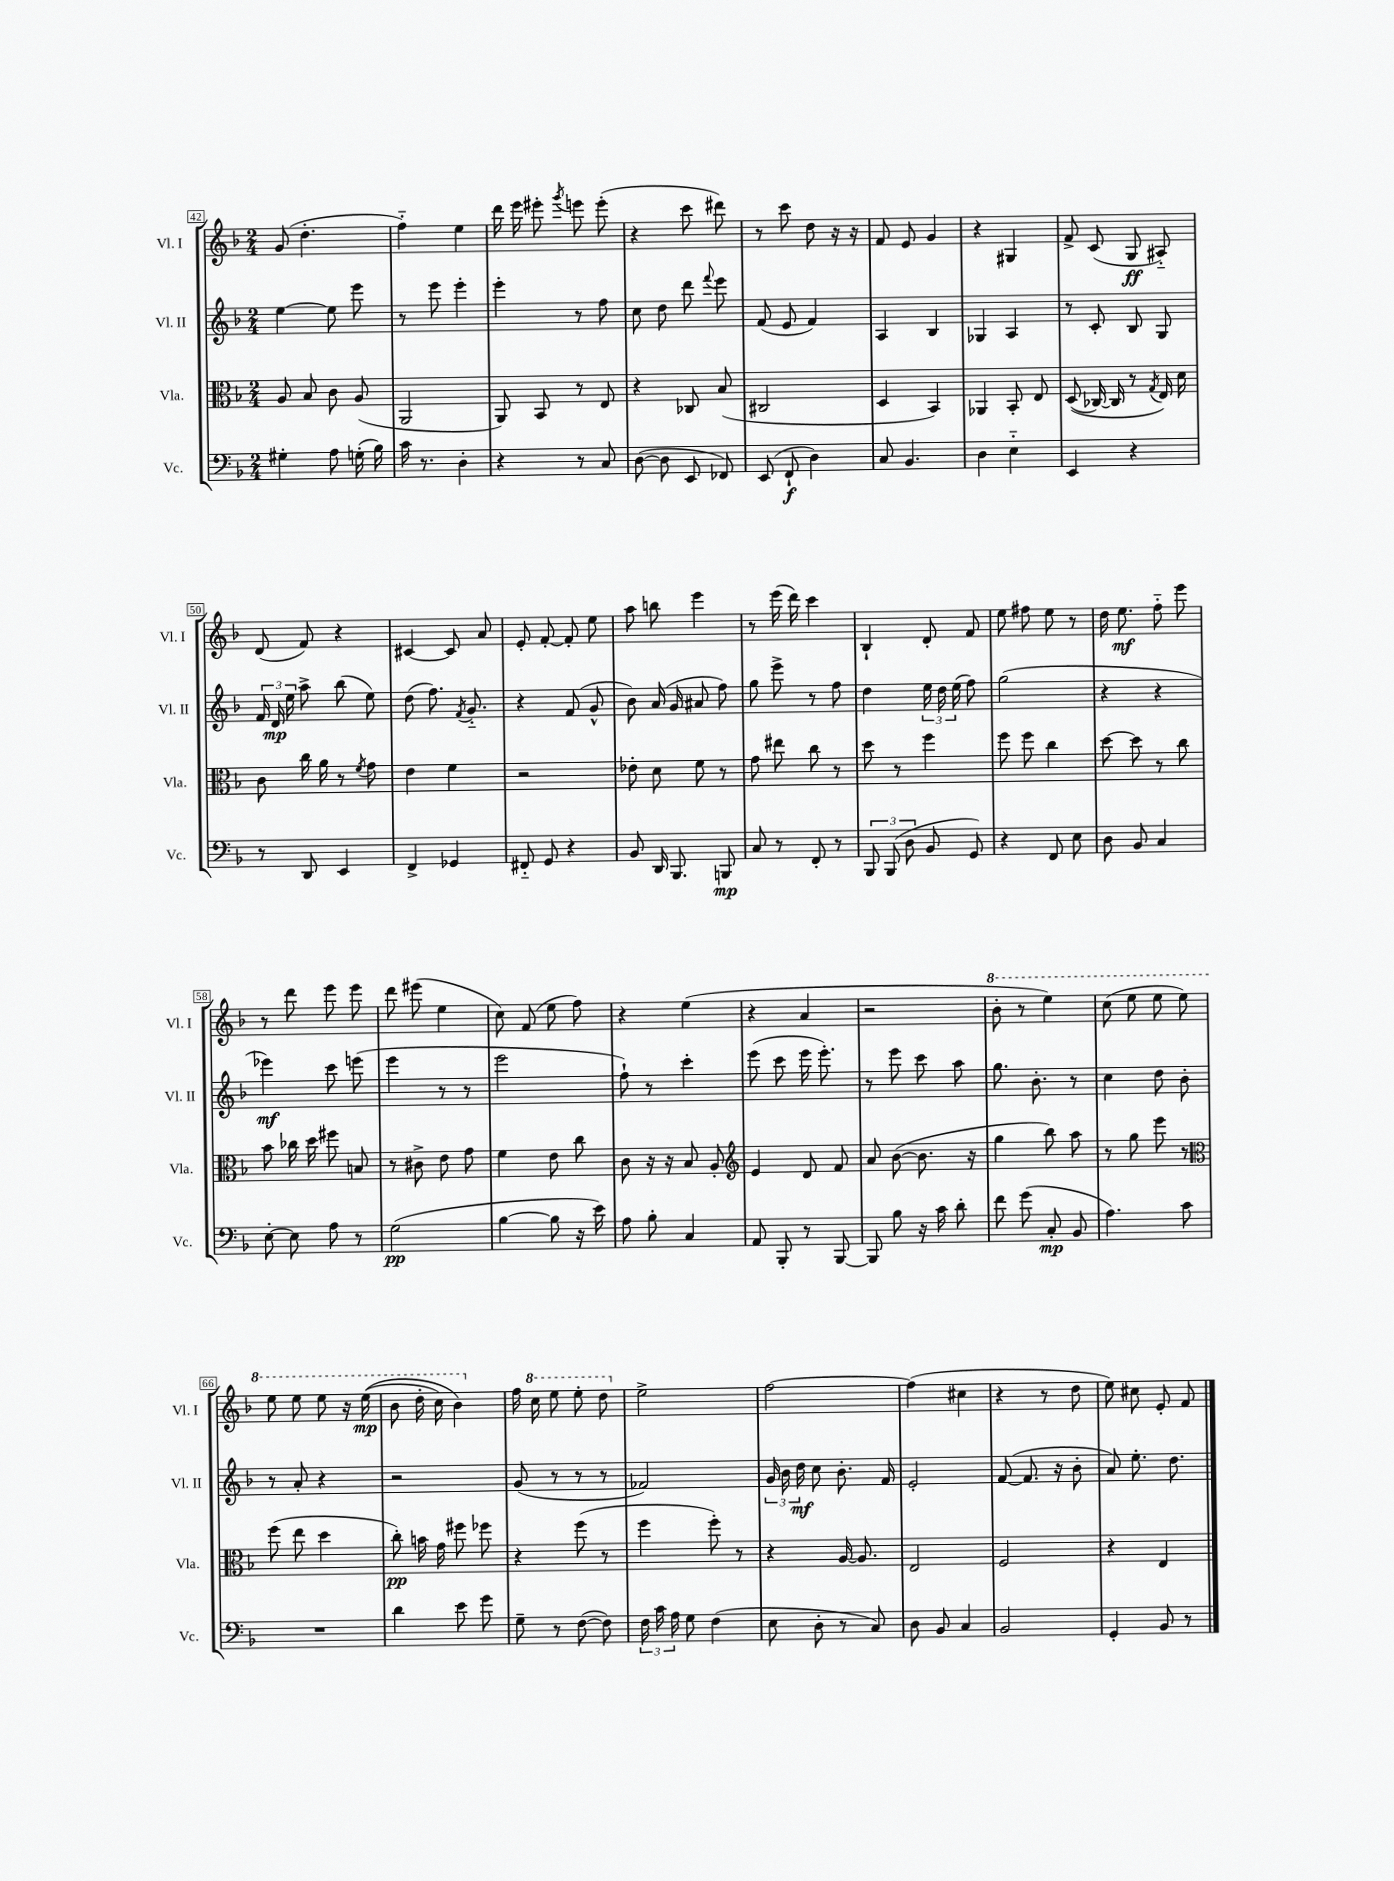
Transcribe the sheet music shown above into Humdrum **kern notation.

**kern	**kern	**kern	**kern
*staff4	*staff3	*staff2	*staff1
*clefF4	*clefC3	*clefG2	*clefG2
*k[b-]	*k[b-]	*k[b-]	*k[b-]
*M2/4	*M2/4	*M2/4	*M2/4
4G#'	8A	[4ee	(8g
.	8B-	.	4.dd'
8A	8c	8ee]	.
(16G'	(8A	8eee	.
16B-)	.	.	.
=	=	=	=
16c	2AA	8r	4ff'~)
8.r	.	.	.
.	.	8eee	.
4D'	.	4eee'	4ee
=	=	=	=
4r	8AA)	4eee'	16ddd
.	.	.	16eee
.	8BB-	.	8eee#'
.	.	.	8qggg
8r	8r	8r	8eee
8C	8E	8ff	(8eee'
=	=	=	=
([8D	4r	8cc	4r
8D]	.	8dd	.
8EE	8C-	8ddd	8ccc
.	.	8qqfff	.
8FF-)	(8B-	8eee	8ddd#)
=	=	=	=
(8EE	2C#	(8f	8r
8FF`	.	8e	8ccc
4D)	.	4f)	8dd
.	.	.	16r
.	.	.	16r
=	=	=	=
8C	4D	4A	8f
4.BB-	.	.	8e
.	4BB-)	4B-	4g
=	=	=	=
4D	4AA-	4G-	4r
4E'~	8BB-'	4A	4G#
.	8E	.	.
=	=	=	=
4EE	&((8D	8r	8f^
.	[16C-)	8c'	(8c
.	16C-]	.	.
4r	8r	8B-	8G
.	8qG	.	.
.	16E&)	8G	8A#'~)
.	16d	.	.
=	=	=	=
8r	8c	24f	(8d
.	.	24d	.
.	.	24ee	.
8DD	16cc	8aa^	8f)
.	16a	.	.
4EE	8r	(8bb-	4r
.	8qf	.	.
.	8g	8ee)	.
=	=	=	=
4FF^	4e	(8dd	[4c#
.	.	8.ff)	.
4GG-	4f	.	8c#]
.	.	8qf	.
.	.	8.g'~	.
.	.	.	8a
=	=	=	=
8FF#'~	2r	4r	8e'
8GG	.	.	[8f'
4r	.	(8f	8f']
.	.	8g^^	8ee
=	=	=	=
8BB-	8e-'	8b-)	8aa
16DD	8d	(16a	8bb
8.BBB-	.	16g	.
.	8f	8a#	4eee
8BBB	8r	8ff)	.
=	=	=	=
8C	8g	8gg	8r
8r	8ee#	8eee^	(16eee
.	.	.	16ddd)
8FF'	8cc	8r	4ccc
8r	8r	8ff	.
=	=	=	=
12BBB-	8dd	4dd	4B-`
(12BBB-	.	.	.
.	8r	.	.
12D	.	.	.
8BB-	4ff	24ee	8d'
.	.	24dd	.
.	.	(24ee	.
8GG)	.	8ff)	8f
=	=	=	=
4r	8ff	(2gg	8ee
.	8ff	.	8ff#
8FF	4cc	.	8ee
8E	.	.	8r
=	=	=	=
8D	[8dd	4r	16dd
.	.	.	8.ee
8BB-	8dd]	.	.
4C	8r	4r	8ff'~
.	8cc	.	8eee
=	=	=	=
[8E'	8b-	4eee-)	8r
8E]	16cc-	.	8ddd
.	16dd	.	.
8A	8ff#	8ccc	8eee
8r	8B	(8eee	8eee
=	=	=	=
(2G	8r	4eee	8ddd
.	8c#^	.	(8eee#
.	8e	8r	4ee
.	8g	8r	.
=	=	=	=
[4B-	4f	2eee	8cc)
.	.	.	(8f
8B-]	8e	.	8ee
16r	8cc	.	8ff)
16e)	.	.	.
=	=	=	=
8A	8c	8ff`)	4r
8B-'	16r	8r	.
.	16r	.	.
4C	8B-	4ccc'	(4ee
.	8A'	.	.
=	=	=	=
*	*clefG2	*	*
8AA	4e	(8eee	4r
8BBB-'	.	8ccc	.
8r	8d	16eee	4a
.	.	8.eee')	.
[8BBB-	8f	.	.
=	=	=	=
8BBB-]	8a	8r	2r
8B-	([8b-	8eee	.
16r	8.b-]	8ccc	.
16c	.	.	.
8d'	.	8aa	.
.	16r	.	.
=	=	=	=
8f	4gg	8.gg	8bb-'
(8g	.	.	8r
.	.	8.b-'	.
8C'	8bb-)	.	4eee)
8BB-	8aa	8r	.
=	=	=	=
4.A)	8r	4cc	(8ccc
.	8gg	.	8eee
.	8eee	8dd	8eee
8c	8r	8b-'	8eee)
=	=	=	=
*	*clefC3	*	*
2r	(8ff	8r	8eee
.	8ee	8a'	8eee
.	4dd	4r	8eee
.	.	.	16r
.	.	.	&((16eee
=	=	=	=
4d	8cc')	2r	8bb-
.	16b	.	16ddd'
.	16g	.	16ccc)
8e	8ff#	.	4bb-&)
8g	8ff-	.	.
=	=	=	=
8G~	4r	(8g	16ff
.	.	.	16ccc
8r	.	8r	8eee
([8F	(8ff	8r	8eee'
8F])	8r	8r	8ddd
=	=	=	=
24F	4ff	2f-)	2ee^
24c	.	.	.
24A	.	.	.
8G	.	.	.
(4F	8ff')	.	.
.	8r	.	.
=	=	=	=
8E	4r	24g	[2ff
.	.	24b-	.
.	.	24dd	.
8D'	.	8cc	.
8r	[16A	8.b-'	.
.	8.A]	.	.
8C)	.	.	.
.	.	16f	.
=	=	=	=
8D	2E	2e'	(4ff]
8BB-	.	.	.
4C	.	.	4cc#
=	=	=	=
2BB-	2F	([8f	4r
.	.	8.f]	.
.	.	.	8r
.	.	16r	.
.	.	8b-'	8dd
=	=	=	=
4GG'	4r	8a)	8ee)
.	.	8.ee'	8cc#
8BB-	4E	.	8e'
.	.	8.dd	.
8r	.	.	8f
==	==	==	==
*-	*-	*-	*-
